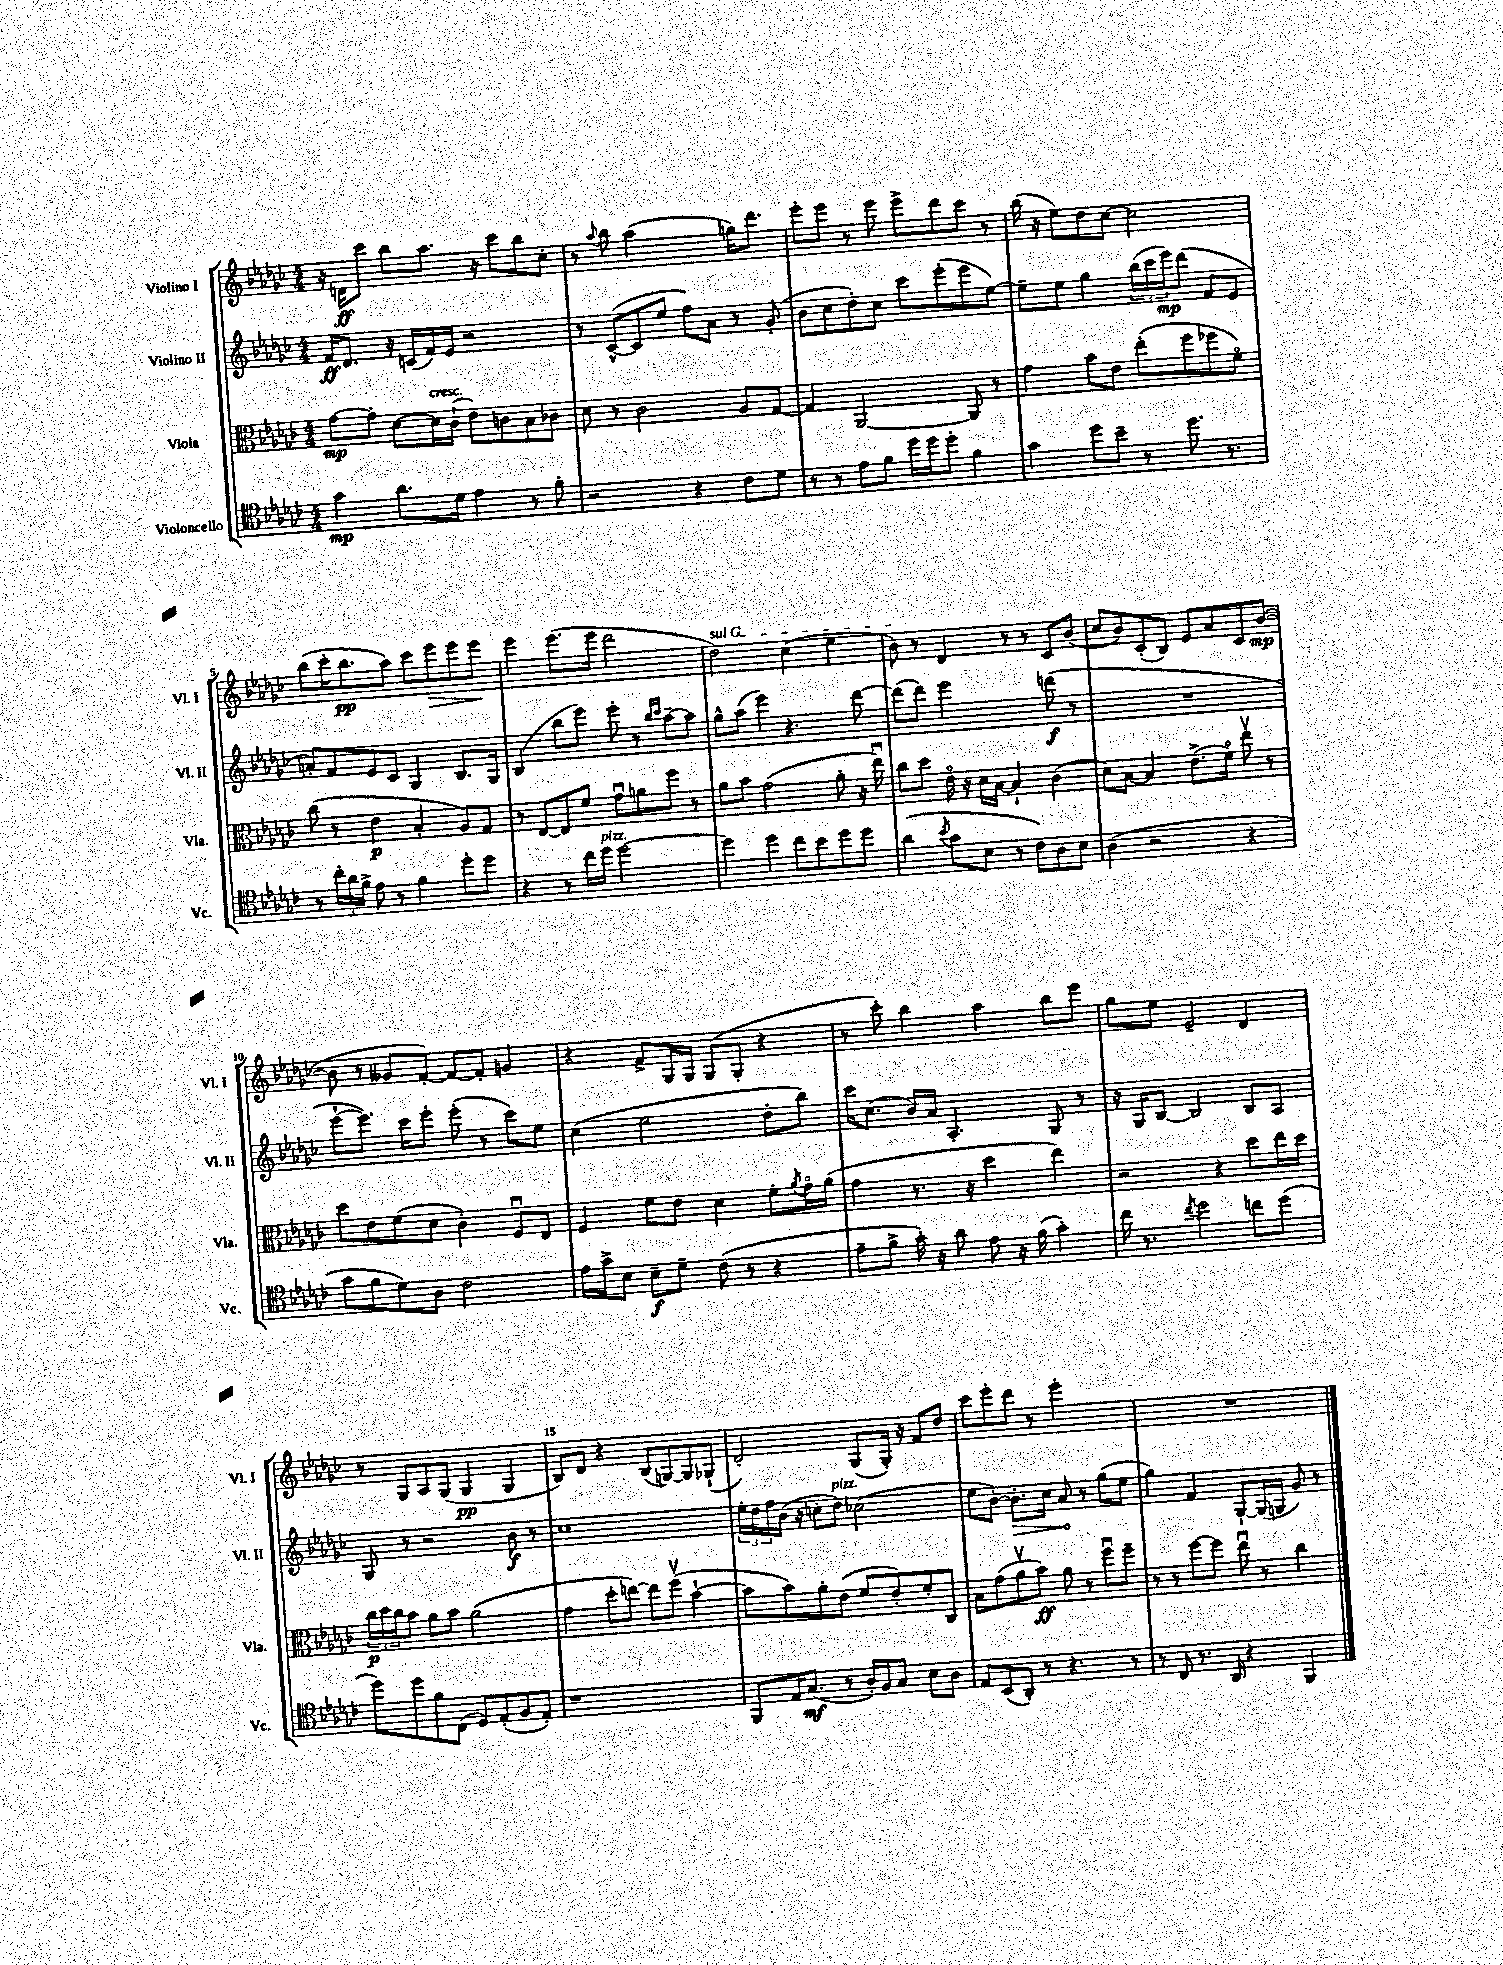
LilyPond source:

<<
\new StaffGroup <<
\new Staff = "s0" \with { instrumentName = "Violino I" shortInstrumentName = "Vl. I" } {
    \clef treble \key ges \major \numericTimeSignature \time 4/4
    r16 d'16\ff ces'''8 bes''8 aes''8. r16 ces'''8 bes''8 ces''8-. |
    r8 \appoggiatura { aes''8 } bes''8 aes''2( g''16) des'''8. |
    ees'''8-. ees'''8 r8 ees'''8 ees'''8-> des'''8 ces'''8 r8 |
    bes''16( r16 ees''8) des''8 ces''8~ ces''2 |
    bes''8( ces'''16-. bes''8.\pp aes''8) ces'''8 ees'''8\> ees'''8 ees'''8\! |
    ees'''4 ees'''8.( ees'''16 des'''2 |
    \once \override TextSpanner.bound-details.left.text = \markup { \italic "sul G" } des''2\startTextSpan) ces''4( ees''4 |
    bes'8\stopTextSpan) r8 des'4 r8 r8 ces'8 bes'8( |
    ces''8 bes'8) ces'8-.( bes8) ees'8 aes'8 ces'8 bes'8~\mp( |
    bes'8 r8 geses'8 f'8~-.) f'8~ f'8-. g'4 |
    r4 f'8-> ges16 ges16 ges8( ges8-. r4 |
    r8 ces'''8-.) bes''4 aes''4 bes''8 ees'''8 |
    ges''8 ees''8 ees'2-- des'4 |
    r8 ges8 aes8 ges8( ges4\pp ges4 |
    bes8) des'8 r4 bes8( g8~) g8 ges8-!( |
    des'2-.) ges8( ges16-.) r16 f'8 des''8 |
    ces'''8 ees'''8-. des'''8 r8 ees'''2-. |
    R1 \bar "|." |
}
\new Staff = "s1" \with { instrumentName = "Violino II" shortInstrumentName = "Vl. II" } {
    \clef treble \key ges \major \numericTimeSignature \time 4/4
    f'16\ff des'8. r16 c'16( f'16) ees'16 r2 |
    r8 ces'8~-^( ces'8 ees''8 f''8) aes'8 r8 ges'8-.( |
    bes'8 ces''8 des''8-.) ces''8 ces'''8 ees'''8-.( ees'''8 ees''8~) |
    ees''8-- ees''8 ges''4 \tuplet 3/2 { bes''16( ces'''16 ees'''16\mp) } des'''8( f'8 ees'8 |
    a'8-.) f'8 ees'8 ces'8 ges4 bes8. ges16 |
    bes4( bes''8 ees'''8) ees'''8-. r8 \grace { bes''16 ces'''16 } aes''8~-- aes''8 |
    ges''8-^ aes''8( ees'''4) r4. des'''8~ |
    des'''8( des'''8) ees'''2 d'''8\f( r8 |
    R1 |
    ees'''8~-! ees'''8.) ces'''16 ees'''8-. ees'''8-.( r8 ces'''8) ees''8 |
    ces''4( ees''2 des''8-. bes''8) |
    ces'''16 ces''8.( bes'16) aes'16 aes4.-. ges8 r8 |
    r16 ges16 bes8~ bes2 bes8 aes8 |
    ges8 r8 r2 bes'8\f r8 |
    ces''1 |
    \tuplet 3/2 { ees''16-. des''16 f''16 } bes'16( r16 c''8-. des''8^\markup { \italic "pizz." }) ces''2( |
    ees''8 bes'8~-.) \once \override Hairpin.circled-tip = ##t bes'8.-.\> ces''16 aes'8\! r8 ges''8( ees''8 |
    ges''4) f'4 ges8~-! ges16( g16 ges'8) r8 \bar "|." |
}
\new Staff = "s2" \with { instrumentName = "Viola" shortInstrumentName = "Vla." } {
    \clef alto \key ges \major \numericTimeSignature \time 4/4
    ges'8~\mp ges'8-. des'8~ des'16^\markup { \italic "cresc." } ces'16-!( ees'8) c'8 bes8 ces'8 |
    des'8 r8 ces'2 aes8 ges8~ |
    ges4 aes,2~ aes,8 r8 |
    ges'4 bes'8 ees'8 ees''8-.( f''8 fes''8 f'8\flageolet) |
    ces''8( r8 ees'4\p bes4-. aes8) ges8 |
    r8 ees8~ ees8 f'8 ges'8\downbow a'8 f''8 r8 |
    aes'8 bes'8 ges'2( aes'8-. r16 ees''16\downbow) |
    ces''8 des''8 ees'16\flageolet r16 des'16 bes16~ bes4-! ces'4( |
    des'8) bes8~ bes4 ees'8.->( f'16\flageolet) ees''8\upbow r8 |
    des''8 ees'8 f'8( des'8 ces'4-.) f8\downbow ees8 |
    f4 f'8 ees'8 des'4 f'8-. \acciaccatura { aes'8 } ges'16\flageolet aes'16( |
    ges'4 r8. r16 des''4 ees''4) |
    r2 r4 des''8 ees''16 des''16 |
    \tuplet 3/2 { ces''16\p des''16 ces''16 } bes'8 aes'8 bes'8 aes'2( |
    ges'4 des''8-. e''8~) e''8 f''8\upbow( bes'4~-! |
    bes'8 bes'8) aes'8-. ees'8( f'8 ees'8-.) f'8-. ces8 |
    bes8 ges'8( aes'8\upbow bes'8\ff) aes'8 r8 f''8\downbow f''8-- |
    r8 r8 f''8~ f''8 ees''8\downbow r8 ces''4 \bar "|." |
}
\new Staff = "s3" \with { instrumentName = "Violoncello" shortInstrumentName = "Vc." } {
    \clef tenor \key ges \major \numericTimeSignature \time 4/4
    ges'4\mp aes'8. des'16 ees'4 r8 f'8-. |
    r2 r4 ces'8 des'8 |
    r8 r8 ees'8 f'8 des''16 des''16 des''8-. f'4 |
    ges'4 des''8 bes'8-- r8 des''8. r8. |
    r8 \tuplet 3/2 { ces''16-. aes'16 f'16-> } ees'8 r8 f'4 des''8-. des''8 |
    r4 r8 ces''16 des''16^\markup { \italic "pizz." } des''2~ |
    des''4 des''4 ces''8 bes'8 des''8 des''8 |
    aes'4( \acciaccatura { bes'8 } ges'8 bes8 r8 ces'8) aes8 bes8 |
    aes4( r2 r4 |
    ges'8 f'8 des'8) aes8 ces'2 |
    ees'16 ges'16-> bes8 bes8--\f des'8-- ces'8( r8 r4 |
    ees'8-- f'8-> ges'16-.) r16 aes'8 ees'8 r16 f'16( ges'4-.) |
    ces''16 r8. \acciaccatura { ces''8 } des''2 c''8 des''8( |
    des''8) des''8 f'8 ces8( des8) ees8-.( f8 ees8-.) |
    r1 |
    f,8 ees16 ges8.\mf( r8 aes16-.) f16 ges8 bes8 aes8 |
    ees8 bes,8( aes,8-.) r8 r4. r8 |
    r8 ces8 r8. aes,16 r4 f,4 \bar "|." |
}
>>
>>
\layout { \context { \Score \override BarNumber.break-visibility = ##(#f #t #t) barNumberVisibility = #(every-nth-bar-number-visible 5) } }
